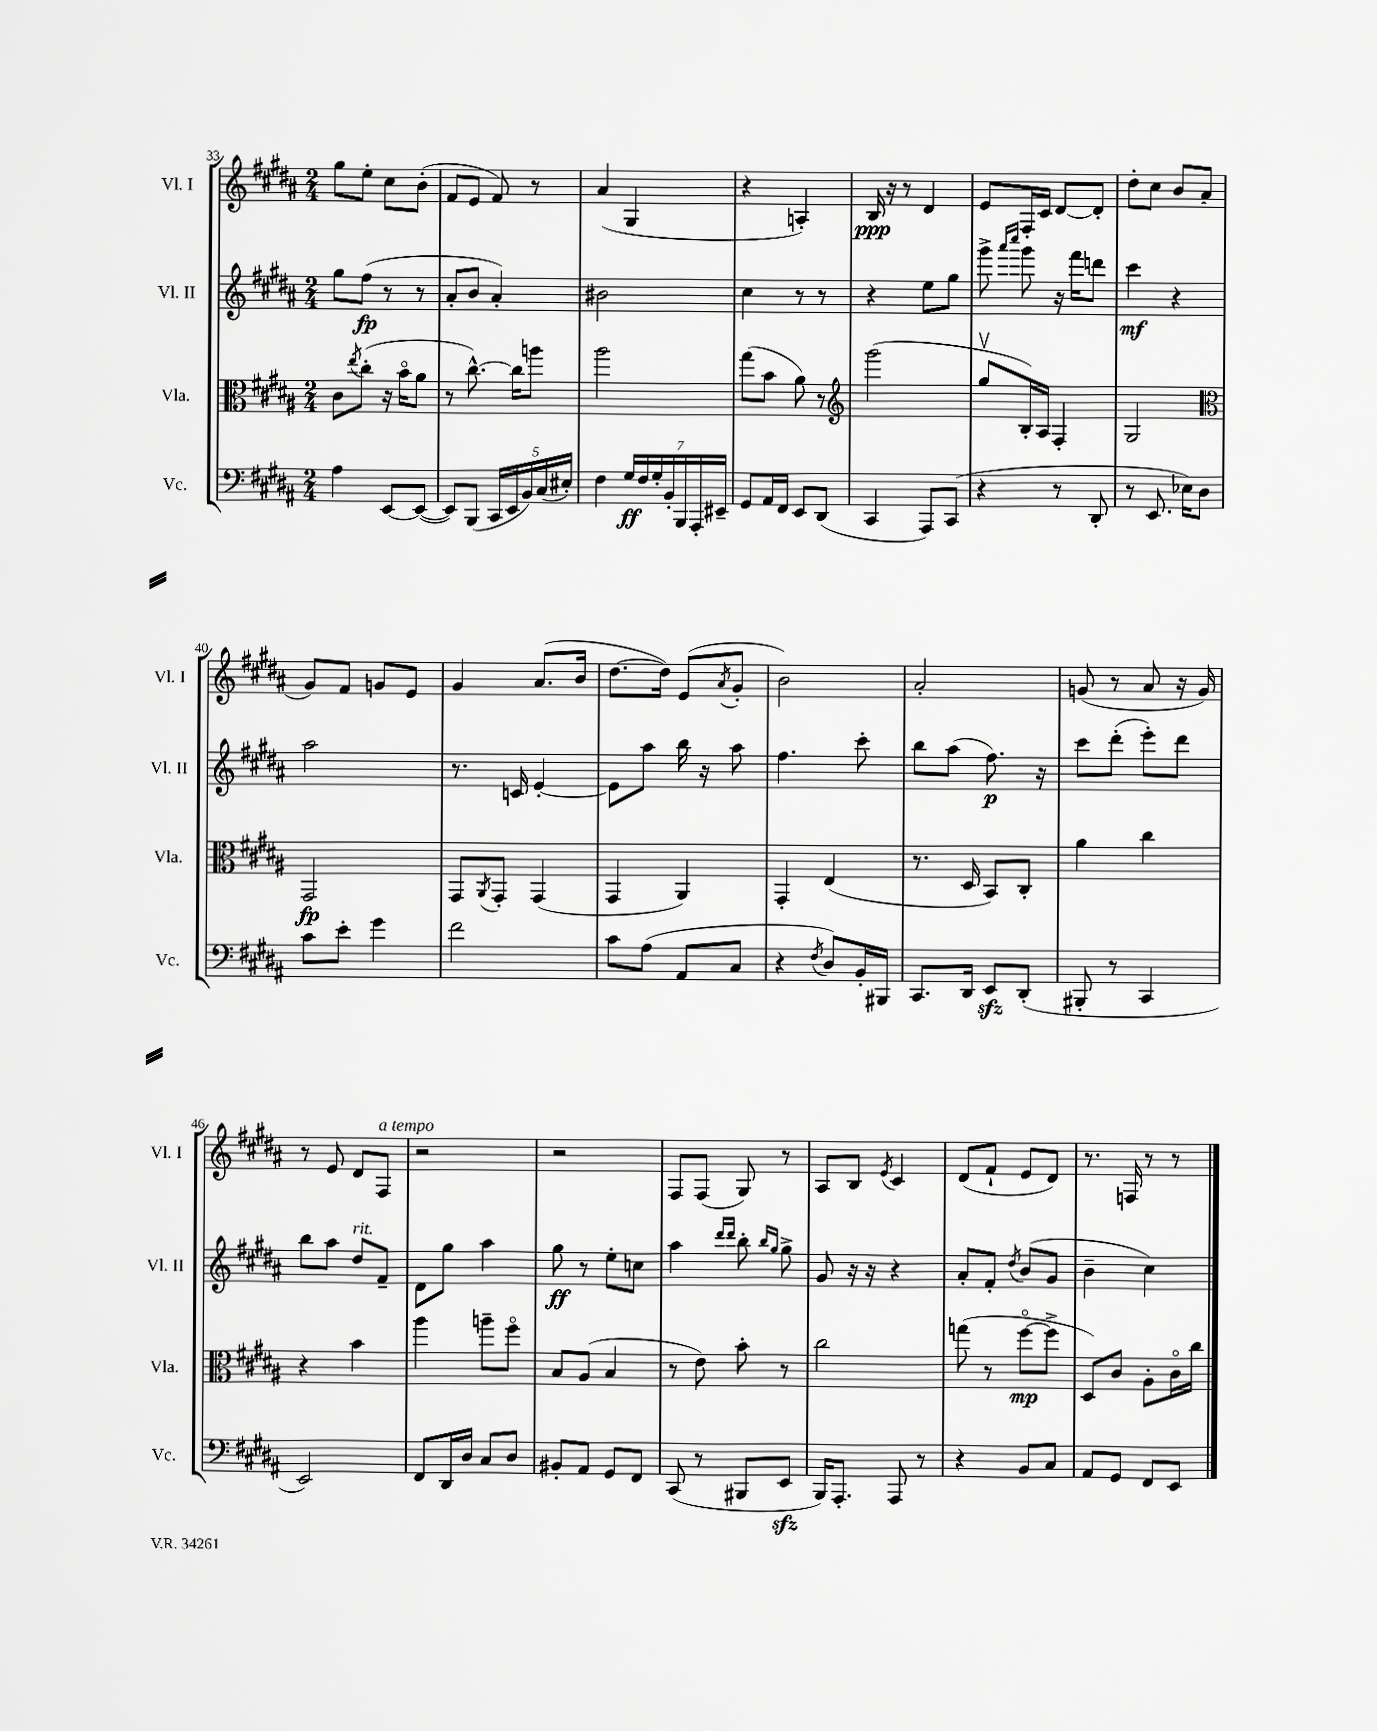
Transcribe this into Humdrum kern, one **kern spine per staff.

**kern	**kern	**kern	**kern
*staff4	*staff3	*staff2	*staff1
*clefF4	*clefC3	*clefG2	*clefG2
*k[f#c#g#d#a#]	*k[f#c#g#d#a#]	*k[f#c#g#d#a#]	*k[f#c#g#d#a#]
*M2/4	*M2/4	*M2/4	*M2/4
4A#	8c#	8gg#	8gg#
.	8qee	.	.
.	(8cc#'	(8ff#	8ee'
[8EE	16r	8r	8cc#
.	16bo	.	.
(8EE_	8a#	8r	(8b'
=	=	=	=
8EE])	8r	8a#'	8f#
(8BBB	[8.cc#^^)	8b	8e
20CC#	.	4a#')	8f#)
20EE	.	.	.
.	16cc#]	.	.
20BB)	.	.	.
.	8aa	.	8r
(20C#	.	.	.
20E#')	.	.	.
=	=	=	=
4F#	2aa#	2b#	(4a#
28G#	.	.	4G#
28F#	.	.	.
28G#'	.	.	.
28BB'	.	.	.
28BBB	.	.	.
28AAA#'	.	.	.
28EE#~	.	.	.
=	=	=	=
8GG#	(8gg#	4cc#	4r
16AA#	8b	.	.
16FF#	.	.	.
8EE	8a#)	8r	4A')
(8DD#	8r	8r	.
=	=	=	=
*	*clefG2	*	*
4CC#	(2ggg#	4r	16B
.	.	.	16r
.	.	.	8r
8AAA#)	.	8ee	4d#
(8CC#	.	8gg#	.
=	=	=	=
4r	8gg#v	8ggg#^	8e
.	.	16qqaaa#	.
.	.	16qqcccc#	.
.	16B')	8ggg#	16F#'
.	16A#	.	16c#
8r	4F#'	16r	[8d#
.	.	16fff#	.
8DD#'	.	8ddd	8d#']
=	=	=	=
8r	2G#	4ccc#	8dd#'
8.EE	.	.	8cc#
.	.	4r	8b
16E-)	.	.	.
8D#	.	.	(8a#
=	=	=	=
*	*clefC3	*	*
8c#	2GG#	2aa#	8g#)
8e'	.	.	8f#
4g#	.	.	8g
.	.	.	8e
=	=	=	=
2f#	8GG#	8.r	4g#
.	8qAA#	.	.
.	8GG#'	.	.
.	.	16c	.
.	(4GG#	[4e'	(8.a#
.	.	.	16b
=	=	=	=
8c#	4GG#	8e]	[8.dd#
(8A#	.	8aa#	.
.	.	.	16dd#])
8AA#	4AA#)	16bb	(8e
.	.	16r	.
.	.	.	8qa#
8C#	.	8aa#	8g#'
=	=	=	=
4r	4GG#'	4.ff#	2b)
8qF#	.	.	.
8D#)	(4E	.	.
16BB'	.	8ccc#'	.
16BBB#	.	.	.
=	=	=	=
8.CC#	8.r	8bb	2a#'
.	.	(8aa#	.
16DD#	16D#	.	.
8EE	8BB)	8.ff#)	.
(8DD#'	8C#'	.	.
.	.	16r	.
=	=	=	=
8BBB#'	4a#	8ccc#	(8g
8r	.	(8ddd#'	8r
4CC#	4cc#	8eee')	8a#
.	.	8ddd#	16r
.	.	.	16g)
=	=	=	=
2EE)	4r	8bb	8r
.	.	8aa#	8e
.	4b	8dd#	8d#
.	.	8f#~	8F#
=	=	=	=
8FF#	4aa#	8d#	2r
16DD#	.	8gg#	.
16D#	.	.	.
8C#	8aa~	4aa#	.
8D#	8ff#o	.	.
=	=	=	=
8BB#'	8B	8gg#	2r
8AA#	(8A#	8r	.
8GG#	4B	8ee'	.
8FF#	.	8cc	.
=	=	=	=
(8CC#	8r	4aa#	8F#
8r	8e)	.	(8F#
.	.	16qqddd#	.
.	.	16qqddd#	.
8BBB#	8b'	8bb'	8G#)
.	.	16qqbb	.
.	.	16qqgg#	.
8EE	8r	8gg#^	8r
=	=	=	=
16BBB)	2cc#	8g#	8A#
8.AAA#'	.	.	.
.	.	16r	8B
.	.	16r	.
.	.	.	8qe
8AAA#	.	4r	4c#
8r	.	.	.
=	=	=	=
4r	(8gg	8a#'	(8d#
.	8r	8f#'	8f#`
.	.	8qdd#	.
8BB	[8ff#o	(8b	8e
8C#	8ff#^]	8g#	8d#)
=	=	=	=
8AA#	8D#)	4b~	8.r
8GG#	8c#	.	.
.	.	.	16F
8FF#	8A#'	4cc#)	8r
8EE	16c#o	.	8r
.	16cc#	.	.
==	==	==	==
*-	*-	*-	*-
